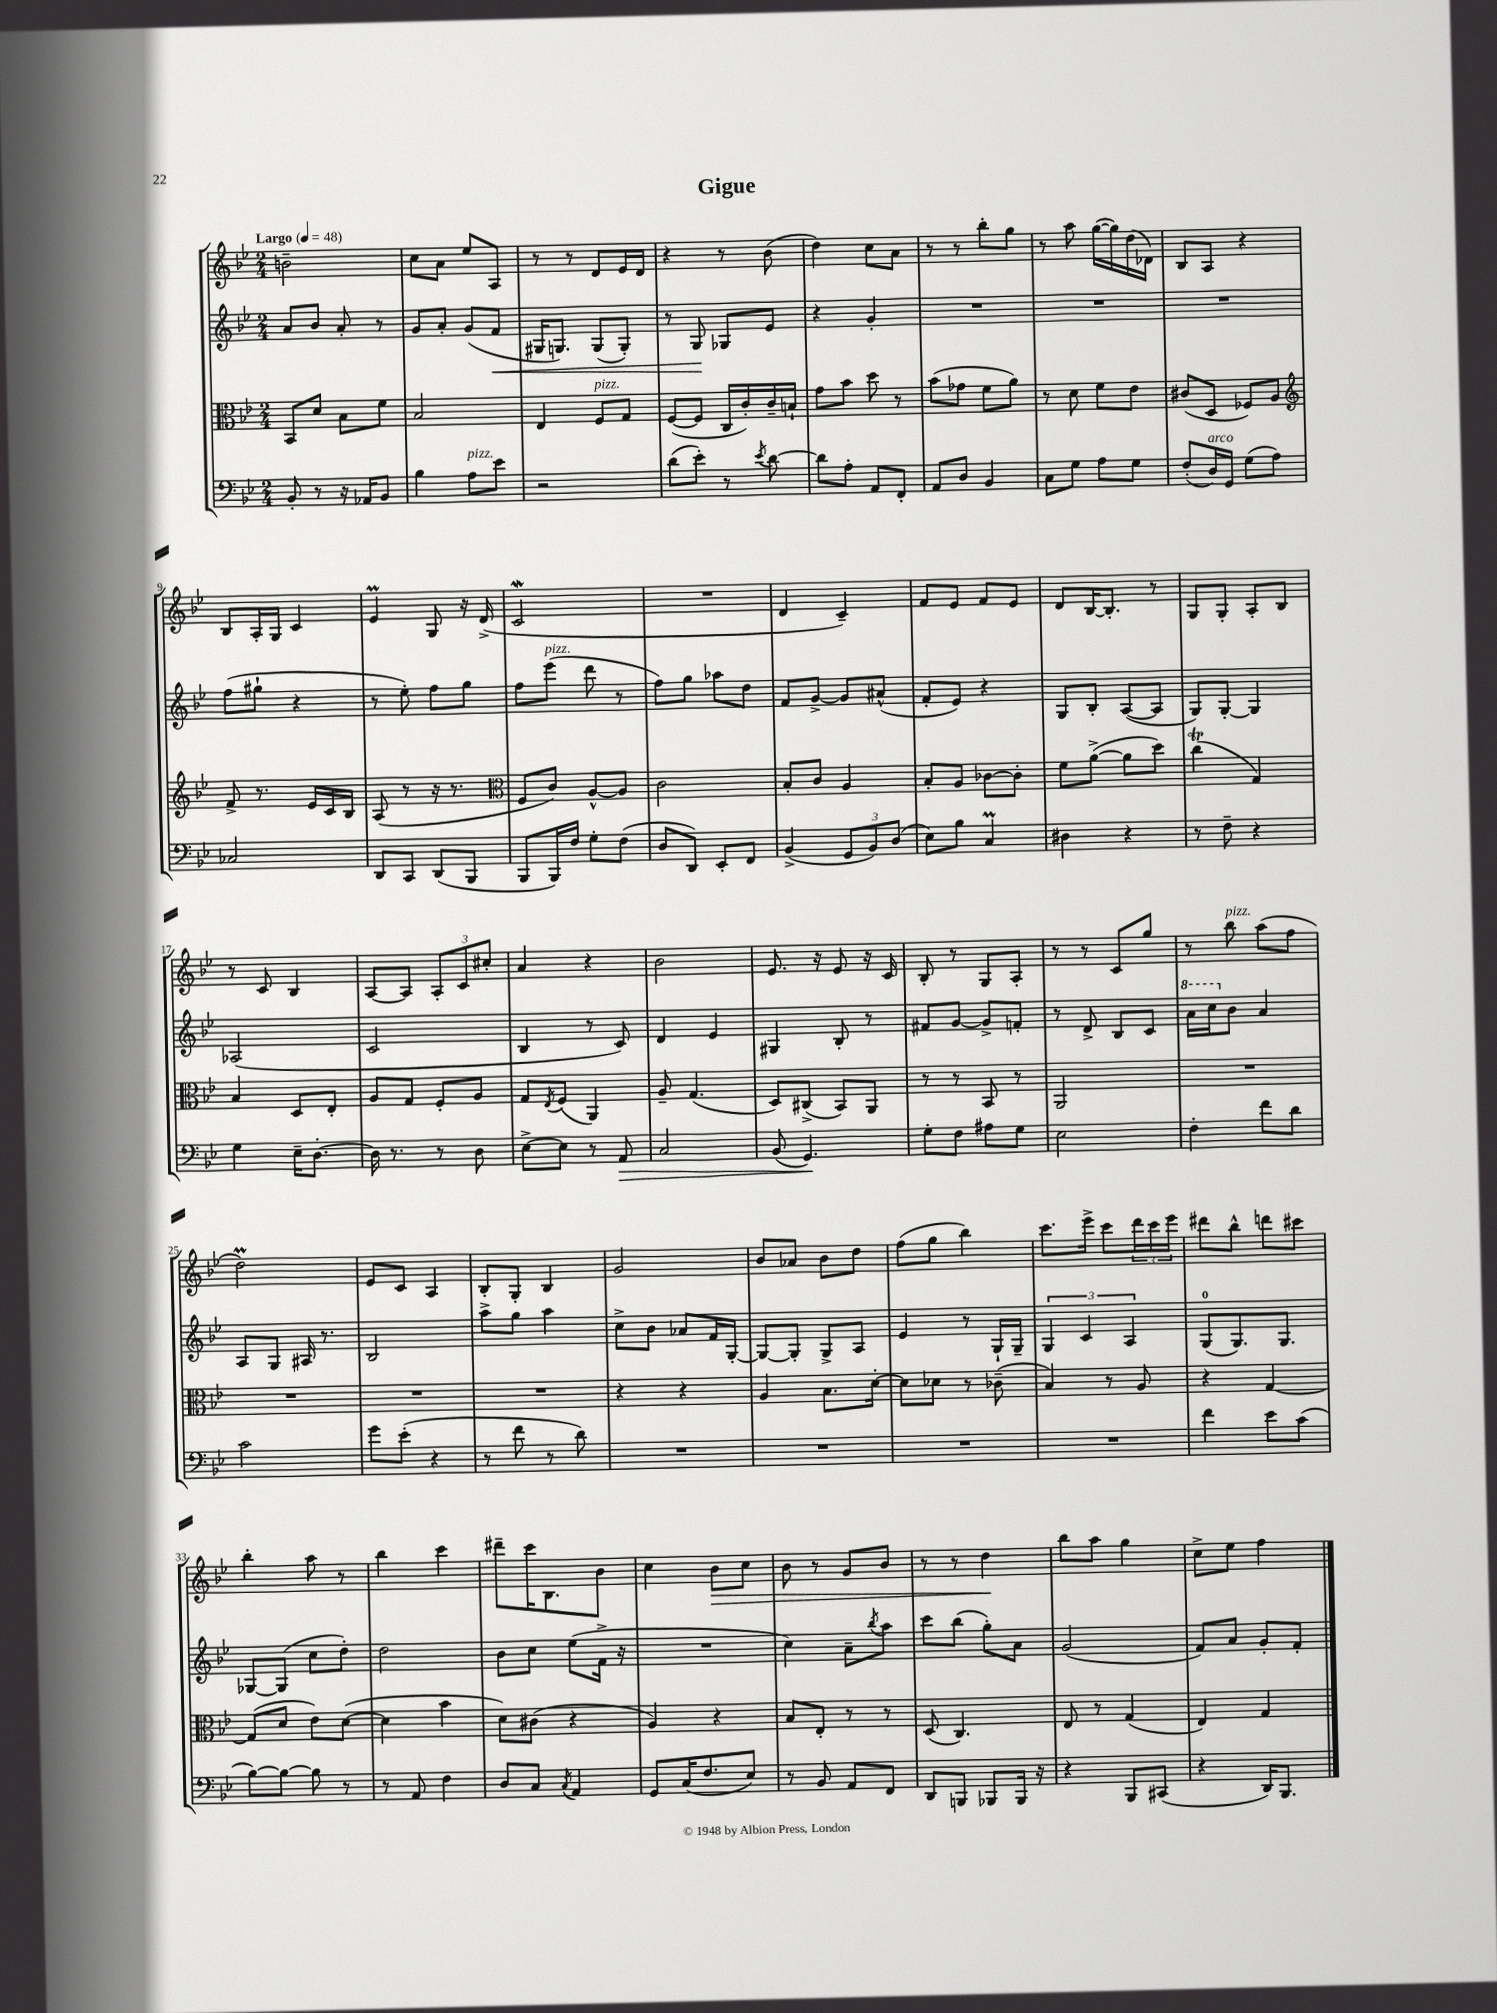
\header { title = "Gigue" }
<<
\new StaffGroup <<
\new Staff = "s0" {
    \clef treble \key bes \major \numericTimeSignature \time 2/4 \tempo "Largo" 4 = 48
    b'2-- |
    c''8 a'8 ees''8 a8 |
    r8 r8 d'8 ees'16 d'16 |
    r4 r8 bes'8( |
    d''4) c''8 a'8 |
    r8 r8 bes''8-. g''8 |
    r8 a''8 g''16~( g''16) d''16( des'16) |
    bes8 a8 r4 |
    bes8 a16-. g16 c'4 |
    ees'4\prall g8 r16 d'16->( |
    c'2\mordent |
    R2 |
    d'4 c'4--) |
    f'8 ees'8 f'8 ees'8 |
    d'8 bes16~ bes8.-. r8 |
    g8 g8-. a8-. bes8 |
    r8 c'8 bes4 |
    a8~ a8 \tuplet 3/2 { a8-. c'8 cis''8-. } |
    a'4 r4 |
    bes'2 |
    ees'8. r16 ees'8 r16 c'16 |
    bes8-. r8 g8 a8-. |
    r8 r8 c'8 g''8 |
    r8 bes''8^\markup { \italic "pizz." } a''8( f''8 |
    d''2\prall) |
    ees'8 c'8 a4 |
    bes8-. g8-. bes4 |
    g'2 |
    bes'8 aes'8 bes'8 d''8 |
    f''8( g''8 bes''4) |
    c'''8. ees'''16-> c'''8 \tuplet 3/2 { d'''16 c'''16 ees'''16 } |
    dis'''8 bes''8-^ d'''8 cis'''8 |
    bes''4-. a''8 r8 |
    bes''4 c'''4 |
    dis'''8-- c'''16 bes8. bes'8 |
    c''4 bes'8\> c''8 |
    bes'8 r8 g'8 bes'8 |
    r8 r8 d''4\! |
    bes''8 a''8 g''4 |
    c''8-> ees''8 f''4 \bar "|." |
}
\new Staff = "s1" {
    \clef treble \key bes \major \numericTimeSignature \time 2/4
    a'8 bes'8 a'8-. r8 |
    g'8 a'8-. g'8( f'8\< |
    gis16 g8.) g8( g8-.) |
    r8 g8\! ges8 ees'8 |
    r4 g'4-. |
    R2 |
    R2 |
    R2 |
    f''8( gis''8-! r4 |
    r8 ees''8-.) f''8 g''8 |
    f''8 ees'''8^\markup { \italic "pizz." }( d'''8 r8 |
    f''8) g''8 aes''8 d''8 |
    f'8 g'8~-> g'8 ais'8-^( |
    f'8-. ees'8) r4 |
    g8 bes8-. a8~( a8 |
    g8) g8~-. g4 |
    aes2( |
    c'2 |
    bes4 r8 c'8) |
    d'4 ees'4 |
    gis4 bes8-. r8 |
    fis'8 g'8~ g'8-> f'8-. |
    r8 d'8-> bes8 c'8 |
    \ottava #1 a''16 c'''16 \ottava #0 bes'8 a'4 |
    a8 g8 ais16 r8. |
    bes2 |
    a''8-> g''8 a''4 |
    c''8-> bes'8 aes'8 f'16 g16~-. |
    g8~ g8-. g8-> a8 |
    ees'4 r8 g16-! g16-- |
    \tuplet 3/2 { g4 c'4 a4 } |
    g8-0( g8.) g8. |
    ges8~ ges8( c''8 d''8-.) |
    d''2 |
    bes'8 c''8 ees''8( f'16-> r16 |
    R2 |
    c''4) a'8-- \acciaccatura { bes''8 } a''8 |
    c'''8 bes''8( g''8-.) a'8 |
    g'2( |
    f'8) a'8 g'8-. f'8-. \bar "|." |
}
\new Staff = "s2" {
    \clef alto \key bes \major \numericTimeSignature \time 2/4
    bes,8 d'8 bes8 f'8 |
    bes2 |
    ees4 f8^\markup { \italic "pizz." } g8 |
    f8~( f8 c16 c'16-.) c'16-- b16-! |
    g'8 bes'8 d''8 r8 |
    bes'8( ges'8 f'8 a'8) |
    r8 d'8 f'8 ees'8 |
    cis'8( d8 fes8) a8 |
    \clef treble f'8-> r8. ees'16 c'16 bes16 |
    a8( r8 r16 r8. |
    \clef alto f8 c'8) a8~-^ a8 |
    c'2 |
    bes8-. c'8 a4 |
    bes8-. a8 ces'8~ ces'8-. |
    f'8 a'8~->( a'8 d''8) |
    c''4\trill( g4) |
    bes4 d8 ees8-. |
    a8 g8 f8-. a8 |
    g8 \acciaccatura { ees8 } f8( a,4) |
    a8-- g4.( |
    d8) cis8->( bes,8) a,8 |
    r8 r8 bes,8 r8 |
    a,2 |
    R2 |
    R2 |
    R2 |
    R2 |
    r4 r4 |
    a4 bes8. d'16~-. |
    d'8 des'8 r8 ces'8--( |
    bes4) r8 a8 |
    r4 g4~ |
    g8( d'8 ees'8) d'8~( |
    d'4 bes'4 |
    d'8) cis'8( r4 |
    a4) r4 |
    bes8 ees8-. r8 r8 |
    d8( c4.) |
    ees8 r8 g4( |
    ees4) g4 \bar "|." |
}
\new Staff = "s3" {
    \clef bass \key bes \major \numericTimeSignature \time 2/4
    bes,8-. r8 r16 aes,16 bes,8 |
    bes4 a8^\markup { \italic "pizz." } ees'8 |
    r2 |
    d'8( ees'8-.) r8 \acciaccatura { ees'8 } d'8~ |
    d'8 a8-. a,8 f,8-. |
    a,8 d8 bes,4 |
    c8 g8 a8 g8 |
    f8-.( d16^\markup { \italic "arco" }) g,16 g8( a8) |
    ces2 |
    d,8 c,8 d,8( bes,,8 |
    bes,,8 bes,,16) f16 g8-. f8( |
    d8 d,8) ees,8-. f,8 |
    bes,4->( \tuplet 3/2 { g,8 bes,8) d8( } |
    ees8) bes8 c4\prall |
    dis4 r4 |
    r8 f8-- r4 |
    g4 ees16-- d8.~-. |
    d16 r8. r8 d8 |
    ees8~-> ees8 r8 a,8\> |
    c2 |
    bes,8( g,4.\!) |
    g8-. f8 ais8 g8 |
    ees2 |
    f4-. f'8 d'8 |
    c'2 |
    g'8 ees'8-.( r4 |
    r8 f'8 r8 d'8) |
    R2 |
    R2 |
    R2 |
    R2 |
    f'4 ees'8 c'8( |
    bes8~) bes8~ bes8 r8 |
    r8 a,8 f4 |
    d8 c8 \acciaccatura { c8 } a,4 |
    g,8 c16( f8. ees8) |
    r8 bes,8 a,8 f,8 |
    d,8 b,,8 bes,,8 bes,,16 r16 |
    r4 bes,,8 cis,8( |
    r4 d,16) bes,,8. \bar "|." |
}
>>
>>
